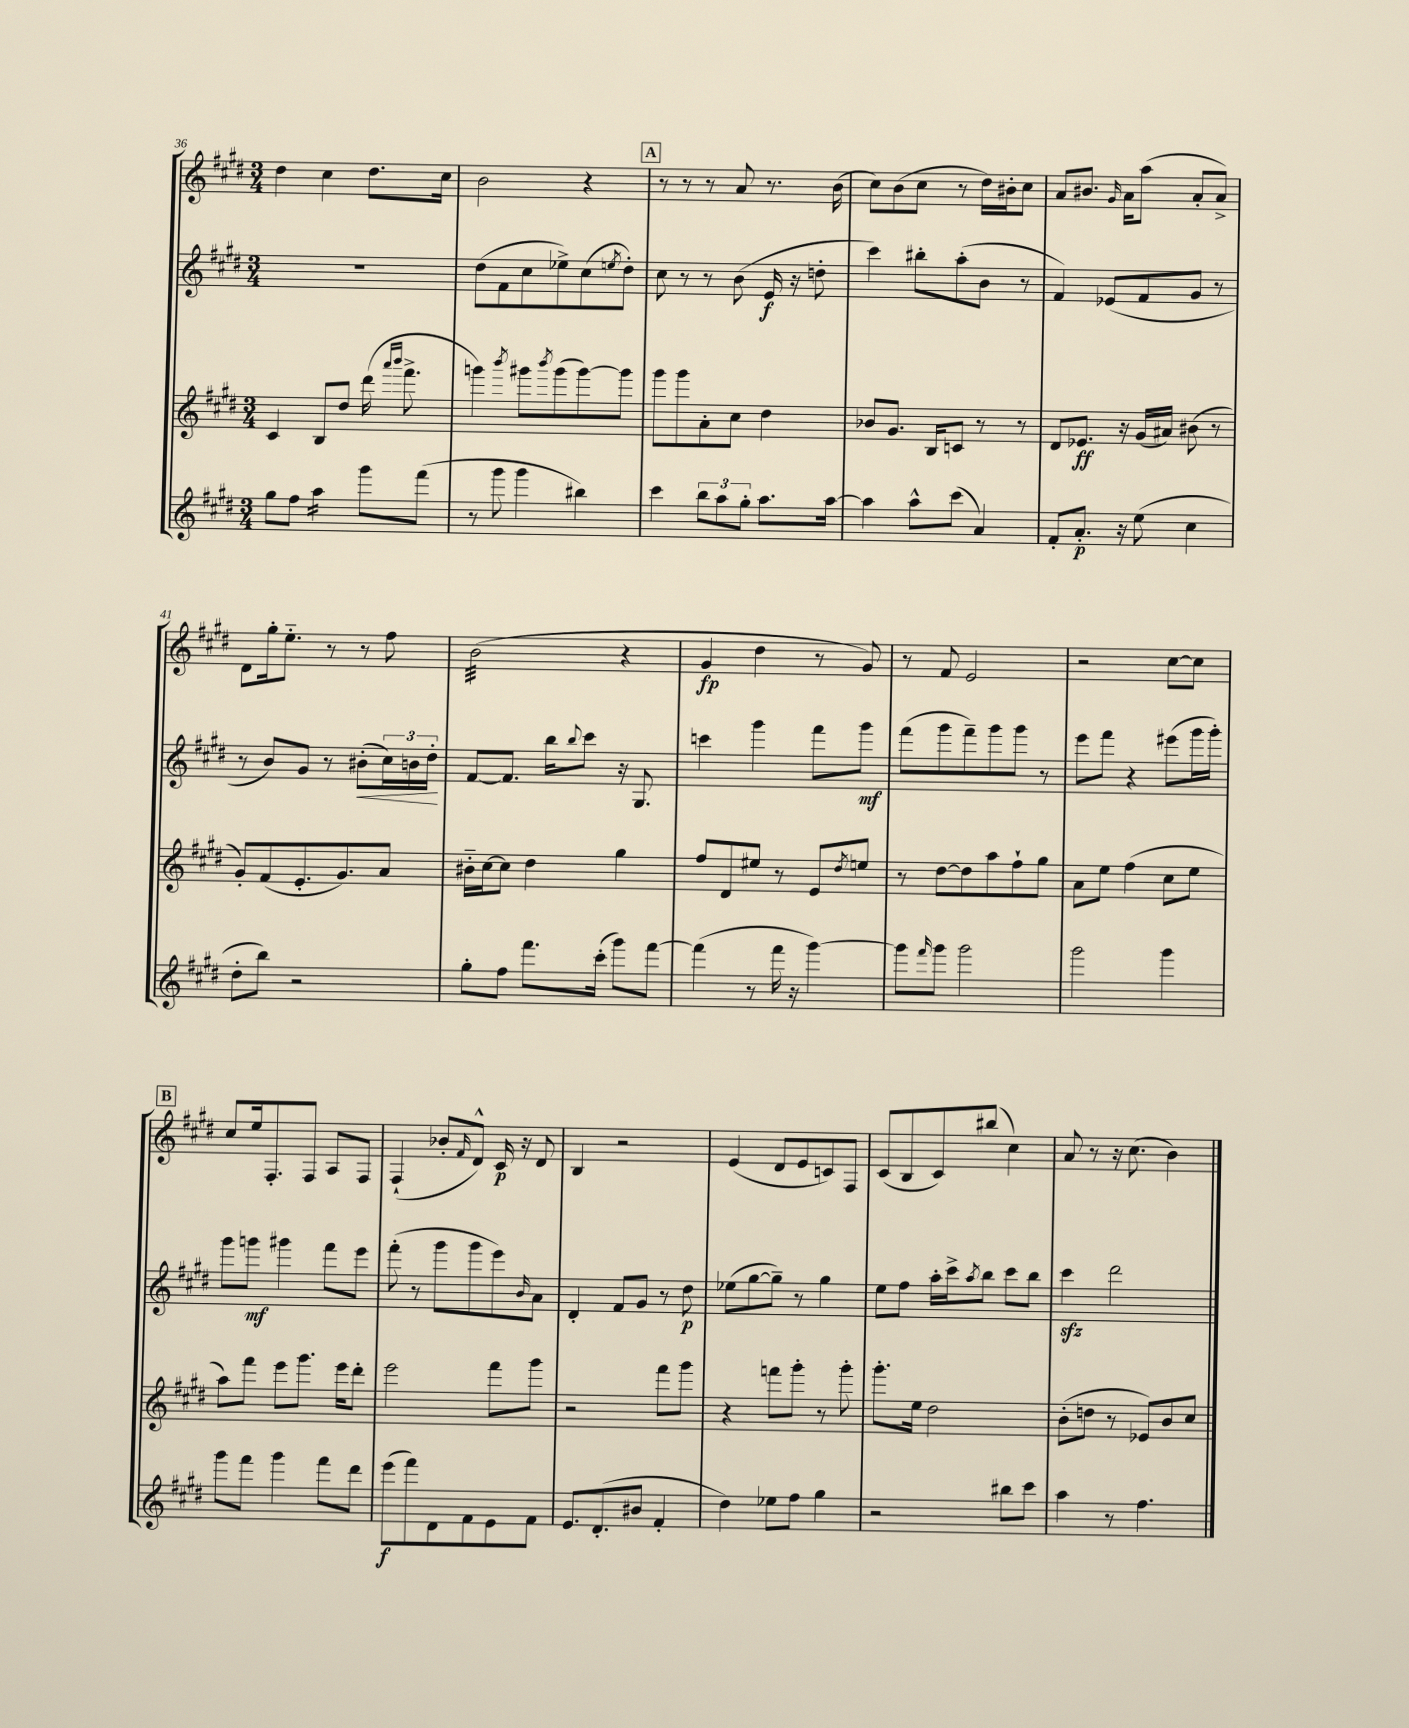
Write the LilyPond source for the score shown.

<<
\new StaffGroup <<
\new Staff = "s0" {
    \clef treble \key e \major \numericTimeSignature \time 3/4
    dis''4 cis''4 dis''8. cis''16 |
    b'2 r4 |
    \mark \markup { \box "A" } r8 r8 r8 a'8 r8. b'16( |
    cis''8) b'8( cis''8 r8 dis''16) bis'16-. cis''8 |
    a'8 bis'8. \grace { gis'16 } a'16 a''8( a'8-. a'8->) |
    dis'8 gis''16-. e''8.-_ r8 r8 fis''8 |
    b'2:32( r4 |
    gis'4\fp dis''4 r8 gis'8) |
    r8 fis'8 e'2 |
    r2 cis''8~ cis''8 |
    \mark \markup { \box "B" } cis''8 e''16 fis8.-. fis8 a8 fis8 |
    fis4-!( bes'8-. \grace { fis'16 } dis'8-^) cis'16\p r16 dis'8 |
    b4 r2 |
    e'4( dis'8 e'8 c'8) fis8 |
    cis'8( b8 cis'8) bis''8( cis''4) |
    a'8 r8 r16 cis''8.( b'4) \bar "|." |
}
\new Staff = "s1" {
    \clef treble \key e \major \numericTimeSignature \time 3/4
    R2. |
    dis''8( fis'8 cis''8 ees''8->) cis''8( \acciaccatura { e''8 } dis''8-.) |
    \mark \markup { \box "A" } cis''8 r8 r8 b'8( e'16\f r16 d''8-. |
    cis'''4) bis''8-. a''8-.( b'8 r8 |
    fis'4) ees'8( fis'8 gis'8 r8 |
    r8 b'8) gis'8 r8 bis'8-.\<( \tuplet 3/2 { cis''16) b'16 dis''16-.\! } |
    fis'8~ fis'8. b''16 \appoggiatura { b''8 } cis'''8 r16 gis8. |
    c'''4 gis'''4 fis'''8 gis'''8\mf |
    fis'''8( gis'''8 fis'''8--) gis'''8 gis'''8 r8 |
    e'''8 fis'''8 r4 eis'''8( gis'''16 gis'''16-.) |
    \mark \markup { \box "B" } gis'''8 g'''8\mf gis'''4 fis'''8 e'''8 |
    fis'''8-.( r8 gis'''8 gis'''8 e'''8) \grace { b'16 } a'8 |
    dis'4-. fis'8 gis'8 r8 dis''8\p |
    ees''8( gis''8~ gis''8--) r8 gis''4 |
    e''8 fis''8 a''16-. cis'''16-> \acciaccatura { a''8 } b''8 cis'''8 b''8 |
    cis'''4\sfz dis'''2 \bar "|." |
}
\new Staff = "s2" {
    \clef treble \key e \major \numericTimeSignature \time 3/4
    cis'4 b8 dis''8 dis'''16( \grace { a'''16 b'''16 } fis'''8.-> |
    g'''4) \acciaccatura { b'''8 } gis'''8 \acciaccatura { b'''8 } gis'''8( gis'''8~) gis'''8 |
    \mark \markup { \box "A" } gis'''8 gis'''8 a'8-. cis''8 dis''4 |
    bes'8 gis'8. b16 c'8 r8 r8 |
    dis'8 ees'8.\ff r16 gis'16( ais'16) bis'8( r8 |
    gis'8-.) fis'8( e'8.-. gis'8.) a'8 |
    bis'16-_ cis''16~ cis''8 dis''4 gis''4 |
    fis''8 dis'8 eis''8 r8 e'8 \acciaccatura { dis''8 } e''8 |
    r8 dis''8~ dis''8 a''8 fis''8-! gis''8 |
    a'8 e''8 fis''4( cis''8 e''8 |
    \mark \markup { \box "B" } a''8) fis'''8 e'''8 gis'''8. e'''16 dis'''8-. |
    e'''2 fis'''8 gis'''8 |
    r2 fis'''8 gis'''8 |
    r4 f'''8 gis'''8-. r8 gis'''8-. |
    gis'''8.-. e''16 dis''2 |
    b'8-.( d''8 r8 ees'8) b'8 cis''8 \bar "|." |
}
\new Staff = "s3" {
    \clef treble \key e \major \numericTimeSignature \time 3/4
    gis''8 fis''8 a''4:16 gis'''8 fis'''8( |
    r8 gis'''8 gis'''4 bis''4) |
    \mark \markup { \box "A" } cis'''4 \tuplet 3/2 { b''8 a''8 gis''8-. } a''8. a''16~ |
    a''4 a''8-^ cis'''8( a'4) |
    fis'8-. a'8.-.\p r16 e''8( cis''4 |
    dis''8-. b''8) r2 |
    gis''8-. fis''8 fis'''8. cis'''16-.( gis'''8) fis'''8~ |
    fis'''4( r8 fis'''16 r16 gis'''4~) |
    gis'''8 \grace { fis'''16 } gis'''8 gis'''2 |
    gis'''2 gis'''4 |
    \mark \markup { \box "B" } gis'''8 fis'''8 gis'''4 fis'''8 dis'''8 |
    e'''8\f( fis'''8) dis'8 fis'8 e'8 fis'8 |
    e'8. dis'8.-.( bis'8 fis'4-. |
    dis''4) ees''8 fis''8 gis''4 |
    r2 bis''8 cis'''8 |
    a''4 r8 fis''4. \bar "|." |
}
>>
>>
\layout { \context { \Score currentBarNumber = #36 } }
